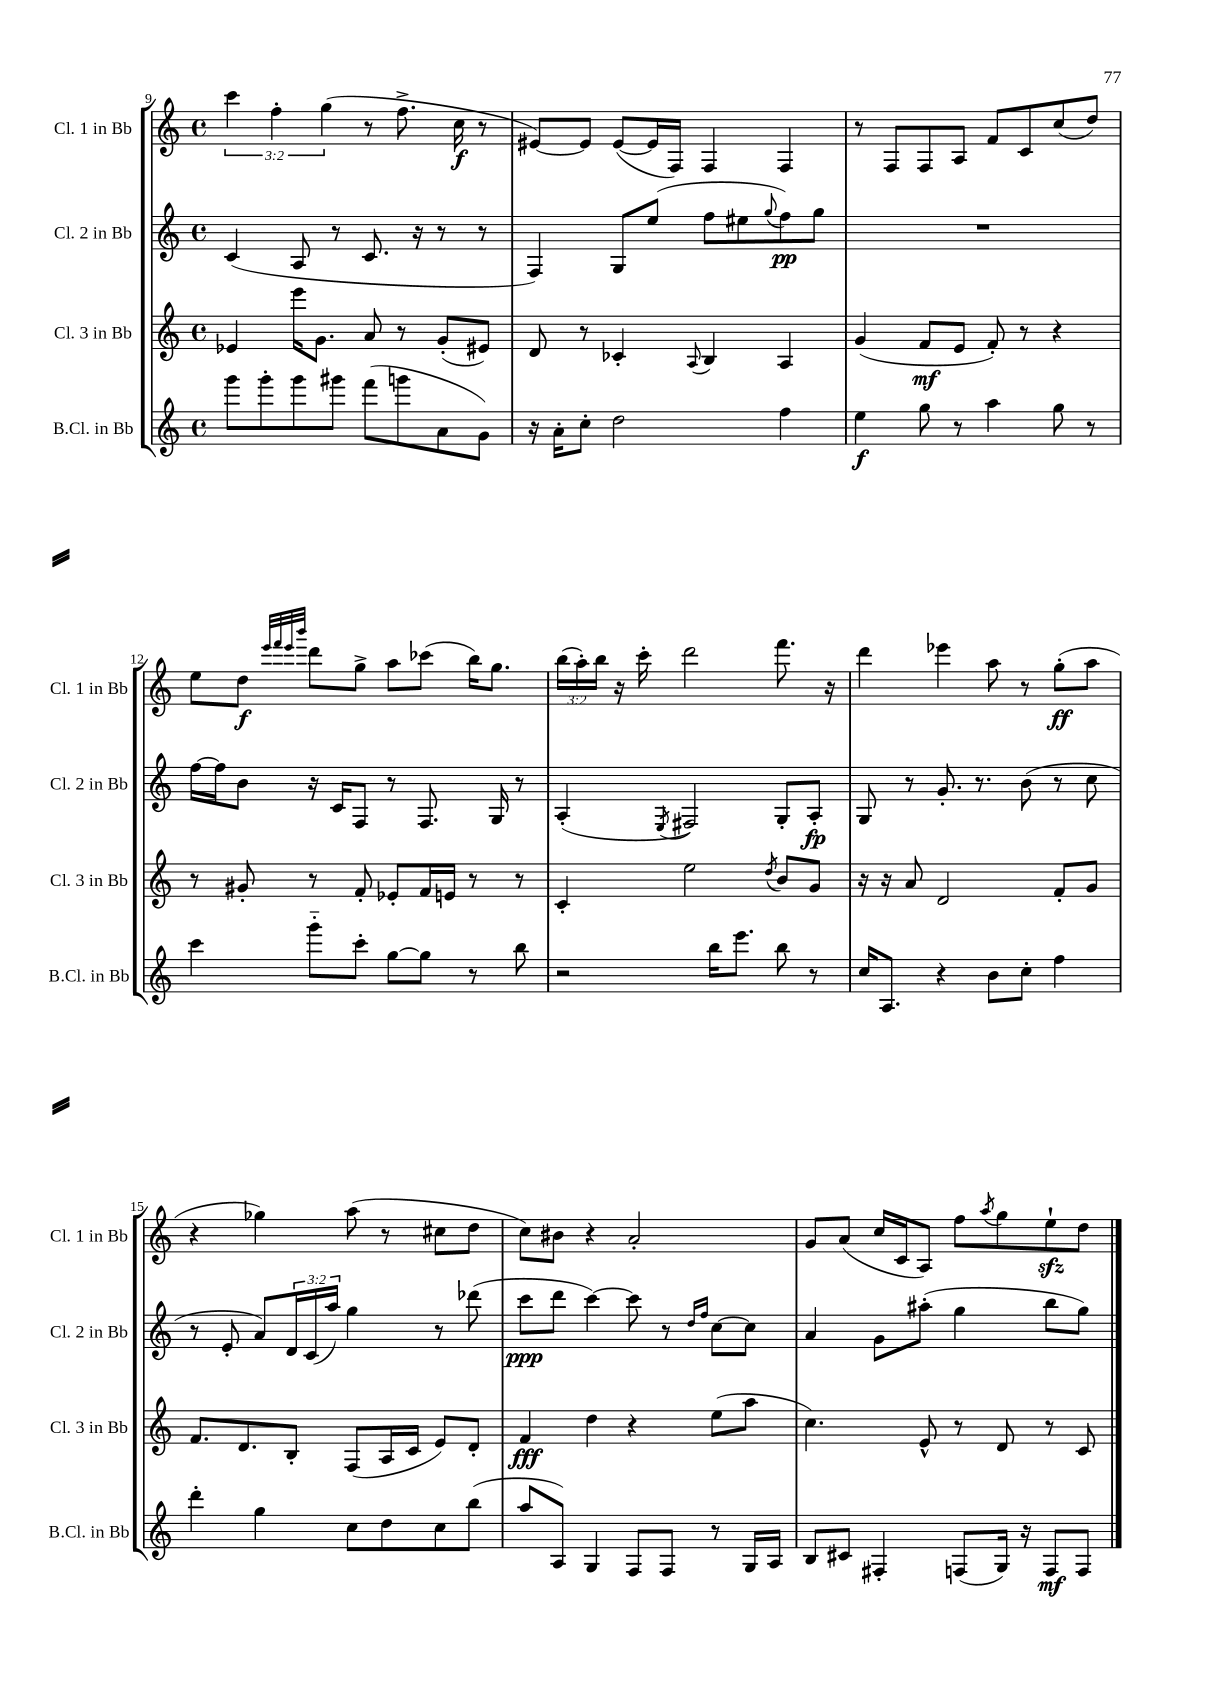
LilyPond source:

<<
\new StaffGroup <<
\new Staff = "s0" \with { instrumentName = "Cl. 1 in Bb" shortInstrumentName = "Cl. 1 in Bb" } {
    \clef treble \key c \major \defaultTimeSignature \time 4/4 \override Staff.TupletNumber.text = #tuplet-number::calc-fraction-text
    \tuplet 3/2 { c'''4 f''4-. g''4( } r8 f''8.-> c''16\f r8 |
    eis'8~) eis'8 eis'8~( eis'16 f16) f4 f4 |
    r8 f8 f8 a8 f'8 c'8 c''8( d''8) |
    e''8 d''8\f \grace { e'''32 f'''32 e'''32 b'''32 } d'''8 g''8-> a''8 ces'''8( b''16) g''8. |
    \tuplet 3/2 { b''16( a''16-.) b''16 } r16 c'''16-. d'''2 f'''8. r16 |
    d'''4 ees'''4 a''8 r8 g''8-.\ff( a''8 |
    r4 ges''4) a''8( r8 cis''8 d''8 |
    c''8) bis'8 r4 a'2-. |
    g'8 a'8( c''16 c'16 a8) f''8 \acciaccatura { a''8 } g''8 e''8-!\sfz d''8 \bar "|." |
}
\new Staff = "s1" \with { instrumentName = "Cl. 2 in Bb" shortInstrumentName = "Cl. 2 in Bb" } {
    \clef treble \key c \major \defaultTimeSignature \time 4/4 \override Staff.TupletNumber.text = #tuplet-number::calc-fraction-text
    c'4( a8 r8 c'8. r16 r8 r8 |
    f4) g8 e''8( f''8 eis''8 \appoggiatura { g''8 } f''8\pp) g''8 |
    R1 |
    f''16~ f''16 b'8 r16 c'16 f8 r8 f8. g16 r8 |
    a4-.( \acciaccatura { e8 } fis2) g8-. a8-.\fp |
    g8 r8 g'8.-. r8. b'8( r8 c''8 |
    r8 e'8-. a'8) \tuplet 3/2 { d'16 c'16( a''16) } g''4 r8 des'''8( |
    c'''8\ppp d'''8 c'''4~) c'''8 r8 \grace { d''16 f''16 } c''8~ c''8 |
    a'4 g'8 ais''8-.( g''4 b''8 g''8) \bar "|." |
}
\new Staff = "s2" \with { instrumentName = "Cl. 3 in Bb" shortInstrumentName = "Cl. 3 in Bb" } {
    \clef treble \key c \major \defaultTimeSignature \time 4/4
    ees'4 e'''16 g'8. a'8 r8 g'8-.( eis'8) |
    d'8 r8 ces'4-. \appoggiatura { a8 } b4 a4 |
    g'4( f'8\mf e'8 f'8-.) r8 r4 |
    r8 gis'8-. r8 f'8-. ees'8-. f'16 e'16 r8 r8 |
    c'4-. e''2 \acciaccatura { d''8 } b'8 g'8 |
    r16 r16 a'8 d'2 f'8-. g'8 |
    f'8. d'8. b8-. f8( a16 c'16 e'8) d'8-. |
    f'4\fff d''4 r4 e''8( a''8 |
    c''4.) e'8-^ r8 d'8 r8 c'8 \bar "|." |
}
\new Staff = "s3" \with { instrumentName = "B.Cl. in Bb" shortInstrumentName = "B.Cl. in Bb" } {
    \clef treble \key c \major \defaultTimeSignature \time 4/4
    g'''8 g'''8-. g'''8 gis'''8 f'''8( g'''8 a'8 g'8) |
    r16 a'16-. c''8-. d''2 f''4 |
    e''4\f g''8 r8 a''4 g''8 r8 |
    c'''4 g'''8-_ c'''8-. g''8~ g''8 r8 b''8 |
    r2 b''16 e'''8. b''8 r8 |
    c''16 a8. r4 b'8 c''8-. f''4 |
    d'''4-. g''4 c''8 d''8 c''8 b''8( |
    a''8 a8) g4 f8 f8 r8 g16 a16 |
    b8 cis'8 fis4-. f8( g16) r16 f8\mf f8 \bar "|." |
}
>>
>>
\layout { \context { \Score currentBarNumber = #9 } }
